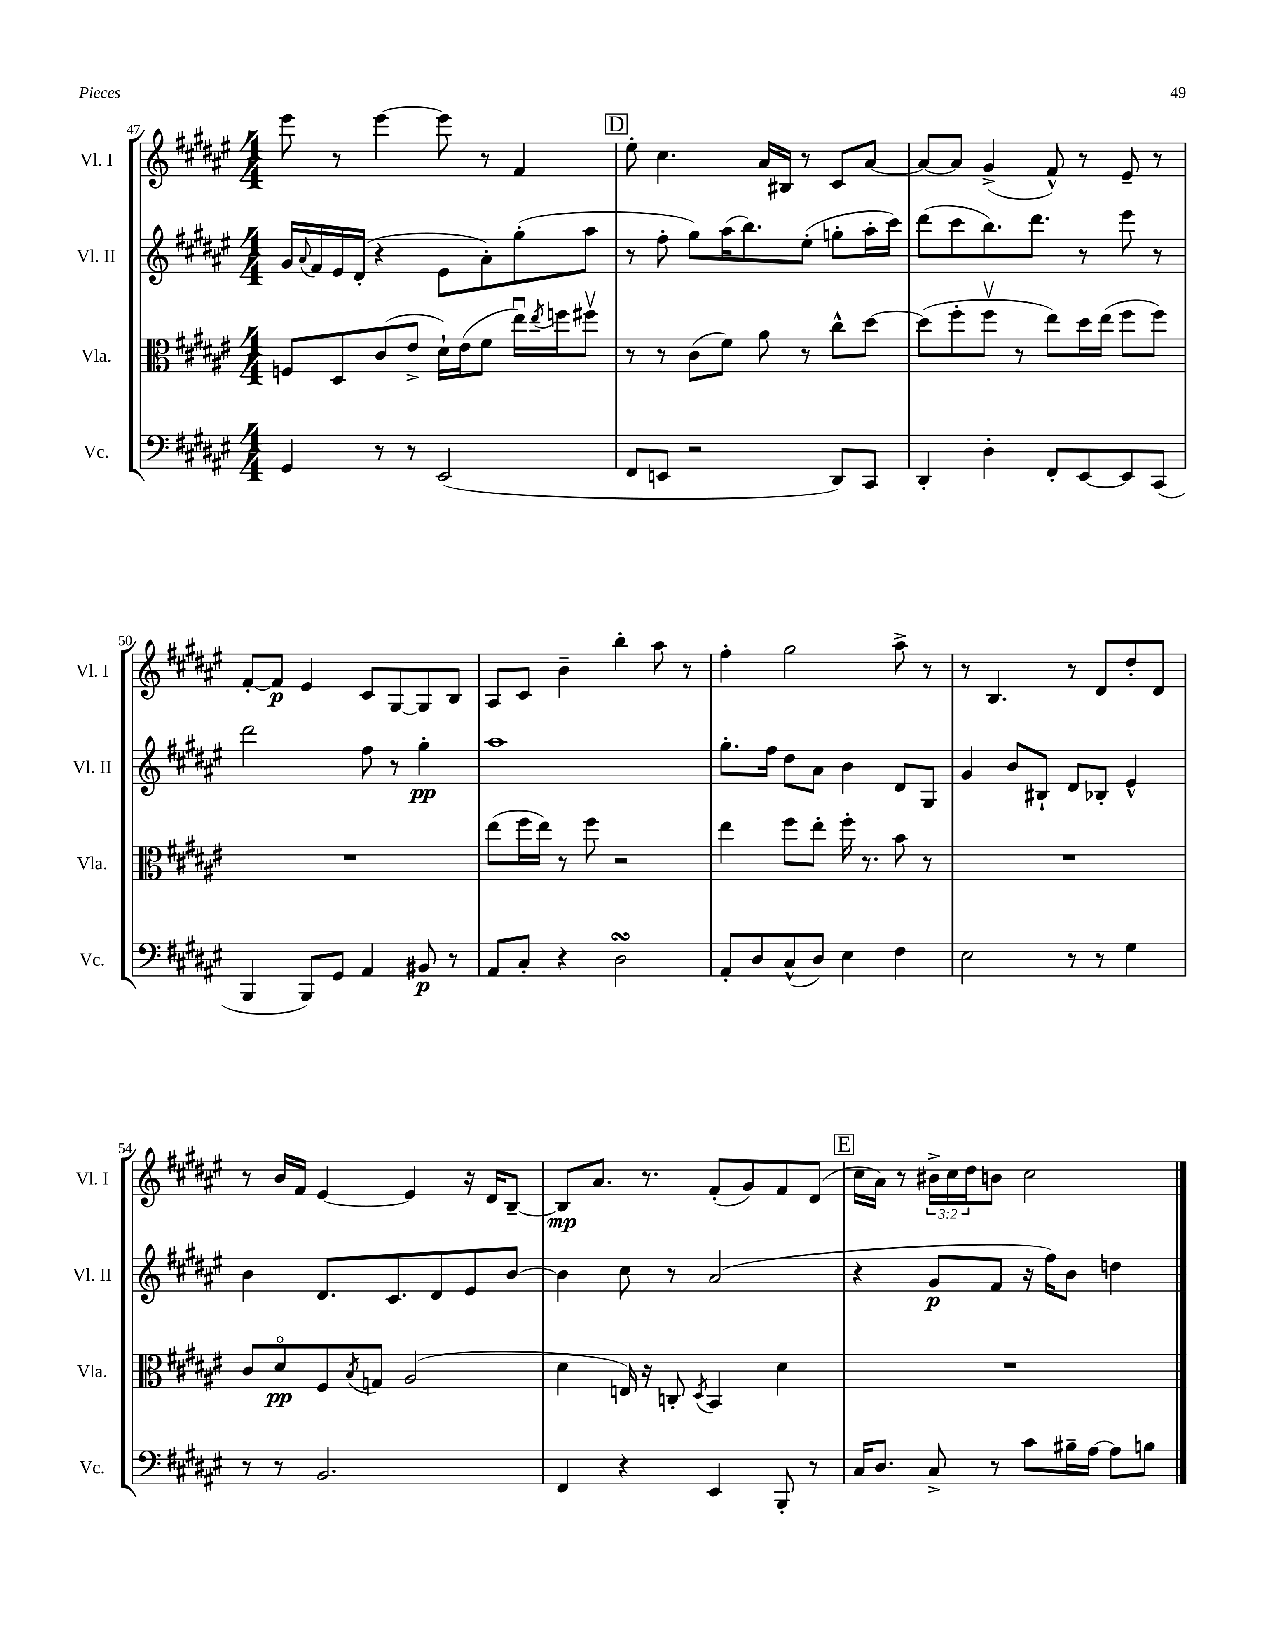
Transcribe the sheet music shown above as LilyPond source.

<<
\new StaffGroup <<
\new Staff = "s0" \with { instrumentName = "Vl. I" shortInstrumentName = "Vl. I" } {
    \clef treble \key fis \major \numericTimeSignature \time 4/4 \override Staff.TupletNumber.text = #tuplet-number::calc-fraction-text
    eis'''8 r8 eis'''4~ eis'''8 r8 fis'4 |
    \mark \markup { \box "D" } eis''8-. cis''4. ais'16 bis16 r8 cis'8 ais'8~ |
    ais'8~ ais'8 gis'4->( fis'8-^) r8 eis'8-- r8 |
    fis'8~-. fis'8\p eis'4 cis'8 gis8~ gis8 b8 |
    ais8 cis'8 b'4-- b''4-. ais''8 r8 |
    fis''4-. gis''2 ais''8-> r8 |
    r8 b4. r8 dis'8 dis''8-. dis'8 |
    r8 b'16 fis'16 eis'4~ eis'4 r16 dis'16 b8~-- |
    b8\mp ais'8. r8. fis'8-.( gis'8) fis'8 dis'8( |
    \mark \markup { \box "E" } cis''16 ais'16) r8 \tuplet 3/2 { bis'16-> cis''16 dis''16 } b'8 cis''2 \bar "|." |
}
\new Staff = "s1" \with { instrumentName = "Vl. II" shortInstrumentName = "Vl. II" } {
    \clef treble \key fis \major \numericTimeSignature \time 4/4
    gis'16 \appoggiatura { ais'8 } fis'16 eis'16 dis'16-.( r4 eis'8 ais'8-.) gis''8-.( ais''8 |
    \mark \markup { \box "D" } r8 fis''8-. gis''8) ais''16( b''8.) eis''8-.( g''8-. ais''16-. cis'''16) |
    dis'''8( cis'''8 b''8.) dis'''8. r8 eis'''8 r8 |
    dis'''2 fis''8 r8 gis''4-.\pp |
    ais''1 |
    gis''8.-. fis''16 dis''8 ais'8 b'4 dis'8 gis8 |
    gis'4 b'8 bis8-! dis'8 bes8-. eis'4-^ |
    b'4 dis'8. cis'8. dis'8 eis'8 b'8~ |
    b'4 cis''8 r8 ais'2( |
    \mark \markup { \box "E" } r4 gis'8\p fis'8 r16 fis''16) b'8 d''4 \bar "|." |
}
\new Staff = "s2" \with { instrumentName = "Vla." shortInstrumentName = "Vla." } {
    \clef alto \key fis \major \numericTimeSignature \time 4/4
    f8 dis8 cis'8( eis'8-> dis'16-!) eis'16( fis'8 eis''16\downbow) \acciaccatura { eis''8 } f''16 fis''8\upbow |
    \mark \markup { \box "D" } r8 r8 cis'8( fis'8) ais'8 r8 cis''8-^ dis''8~ |
    dis''8( fis''8-. fis''8\upbow r8 eis''8) dis''16 eis''16( fis''8 fis''8) |
    R1 |
    eis''8( fis''16 eis''16) r8 fis''8 r2 |
    eis''4 fis''8 eis''8-. fis''16-. r8. b'8 r8 |
    R1 |
    cis'8 dis'8\flageolet\pp fis8 \acciaccatura { b8 } g8 ais2( |
    dis'4 e16) r16 c8-. \acciaccatura { dis8 } b,4 dis'4 |
    \mark \markup { \box "E" } R1 \bar "|." |
}
\new Staff = "s3" \with { instrumentName = "Vc." shortInstrumentName = "Vc." } {
    \clef bass \key fis \major \numericTimeSignature \time 4/4
    gis,4 r8 r8 eis,2( |
    \mark \markup { \box "D" } fis,8 e,8 r2 dis,8) cis,8 |
    dis,4-. dis4-. fis,8-. eis,8~ eis,8 cis,8( |
    b,,4 b,,8) gis,8 ais,4 bis,8\p r8 |
    ais,8 cis8-. r4 dis2\turn |
    ais,8-. dis8 cis8-^( dis8) eis4 fis4 |
    eis2 r8 r8 gis4 |
    r8 r8 b,2. |
    fis,4 r4 eis,4 b,,8-. r8 |
    \mark \markup { \box "E" } cis16 dis8. cis8-> r8 cis'8 bis16-- ais16~ ais8 b8 \bar "|." |
}
>>
>>
\layout { \context { \Score currentBarNumber = #47 } }
